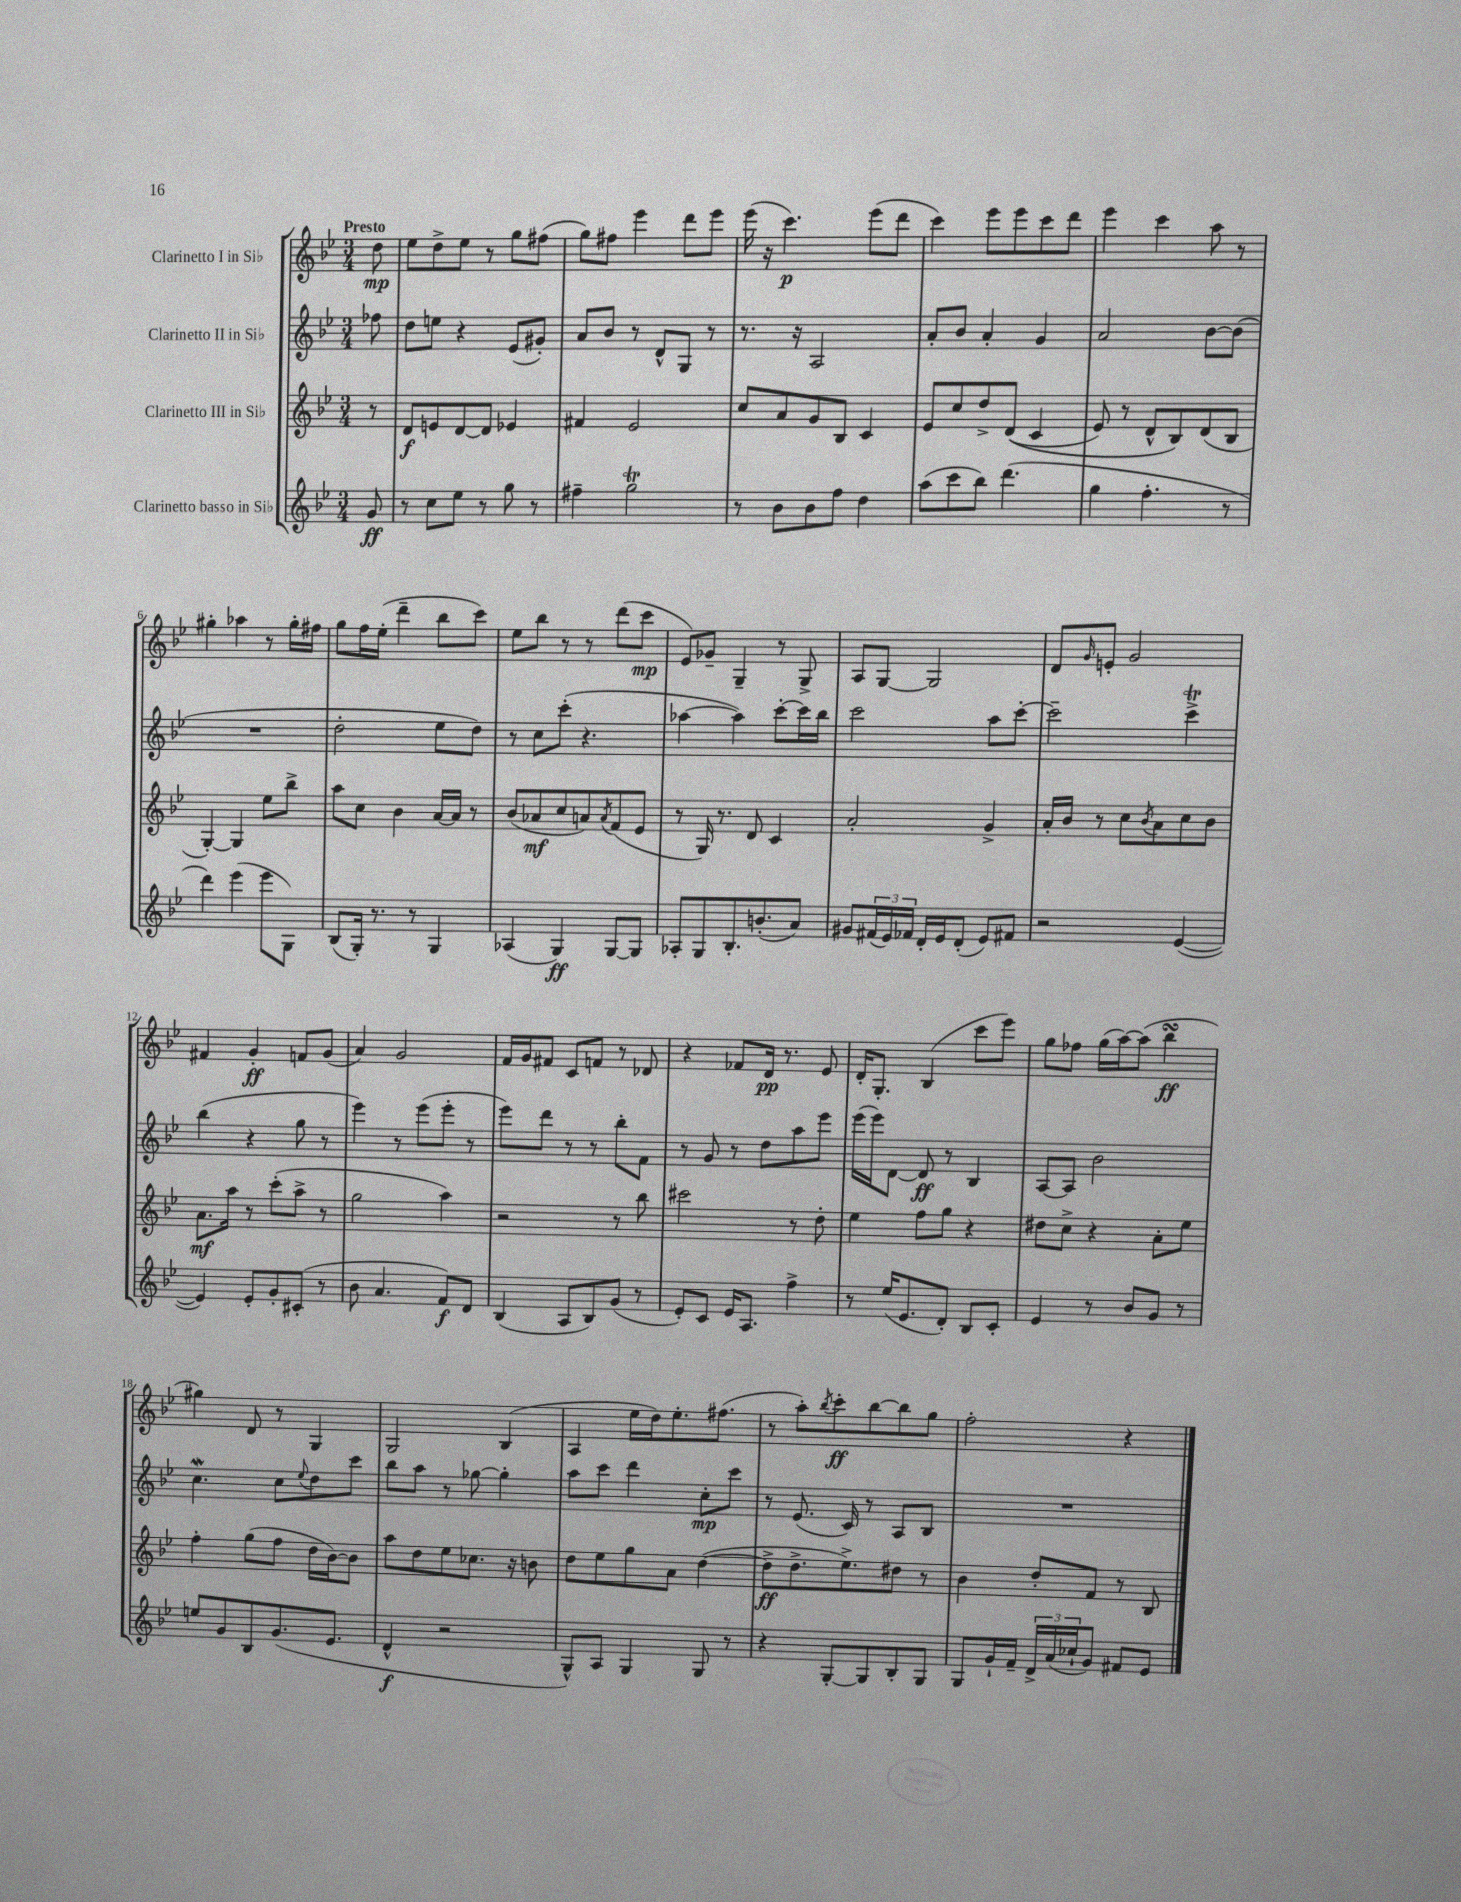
<<
\new StaffGroup <<
\new Staff = "s0" \with { instrumentName = "Clarinetto I in Sib" } {
    \clef treble \key bes \major \numericTimeSignature \time 3/4 \partial 8 \tempo "Presto"
    d''8\mp |
    ees''8 d''8-> ees''8 r8 g''8 fis''8( |
    g''8) fis''8 ees'''4 d'''8 ees'''8 |
    ees'''16( r16 c'''4.\p) ees'''8( d'''8 |
    c'''4) ees'''8 ees'''8 c'''8 d'''8 |
    ees'''4 c'''4 a''8 r8 |
    gis''4-. aes''4 r8 gis''16-. fis''16 |
    g''8 f''16 ees''16-.( d'''4-- bes''8 c'''8) |
    ees''8 bes''8 r8 r8 d'''8( c'''8\mp |
    ees'8) ges'8-- g4-- r8 g8-> |
    a8 g8~ g2 |
    d'8 \grace { g'16 } e'8-. g'2 |
    fis'4 g'4-.\ff f'8 g'8( |
    a'4) g'2 |
    f'16 g'16 fis'8 c'8 f'8 r8 des'8 |
    r4 fes'8 d'16\pp r8. ees'8 |
    d'16-. g8.-. bes4( c'''8 ees'''8) |
    g''8 fes''8 g''16( a''16~) a''8( bes''4\turn\ff |
    gis''4) d'8 r8 g4 |
    g2 bes4( |
    a4 ees''16 d''16) ees''8.-. fis''8.( |
    r8 a''8-.) \acciaccatura { bes''8 } c'''8-.\ff bes''8~ bes''8 g''8 |
    f''2-. r4 \bar "|." |
}
\new Staff = "s1" \with { instrumentName = "Clarinetto II in Sib" } {
    \clef treble \key bes \major \numericTimeSignature \time 3/4 \partial 8
    fes''8 |
    d''8 e''8 r4 ees'8( gis'8-.) |
    a'8 bes'8 r8 d'8-^ g8 r8 |
    r8. r16 a2 |
    a'8-. bes'8 a'4-. g'4 |
    a'2 bes'8~ bes'8( |
    R2. |
    d''2-. ees''8 d''8) |
    r8 c''8 c'''8-.( r4. |
    aes''4~ aes''4) c'''8~-. c'''16 bes''16 |
    c'''2 a''8 c'''8~-. |
    c'''2-- c'''4->\trill |
    bes''4( r4 g''8 r8 |
    ees'''4) r8 ees'''8( ees'''8-. r8 |
    ees'''8) d'''8 r8 r8 bes''8-. f'8 |
    r8 g'8 r8 d''8 a''8 ees'''8 |
    ees'''16( ees'''16) d'8~ d'8\ff r8 bes4 |
    a8~ a8 bes'2 |
    c''4.\mordent c''8 \appoggiatura { ees''8 } d''8 c'''8 |
    bes''8 a''8 r8 ges''8~ ges''4-. |
    a''8 c'''8 d'''4 c''8-.\mp c'''8 |
    r8 ees'8.( c'16) r8 a8 bes8 |
    R2. \bar "|." |
}
\new Staff = "s2" \with { instrumentName = "Clarinetto III in Sib" } {
    \clef treble \key bes \major \numericTimeSignature \time 3/4 \partial 8
    r8 |
    d'8\f e'8 d'8~ d'8 ees'4 |
    fis'4 ees'2 |
    c''8 a'8 g'8 bes8 c'4 |
    ees'8 c''8 d''8-> d'8(\( c'4 |
    ees'8) r8 d'8-^ bes8\) d'8( bes8 |
    g4~-.) g4 ees''8 bes''8-> |
    a''8 c''8 bes'4 a'16~ a'16 r8 |
    bes'8( aes'8\mf c''8 a'8) \acciaccatura { a'8 } f'8( ees'8 |
    r8 g16) r8. d'8 c'4 |
    a'2-. g'4-> |
    a'16-. bes'16 r8 c''8 \acciaccatura { bes'8 } a'8 c''8 bes'8 |
    a'8.\mf a''16 r8 c'''8-.( a''8-> r8 |
    g''2 a''4) |
    r2 r8 bes''8 |
    cis'''2 r8 d''8-. |
    ees''4 f''8 g''8 r4 |
    dis''8 c''8-> r4 a'8-. ees''8 |
    f''4-. g''8( f''8 d''16 bes'16~) bes'8 |
    a''8 d''8 ees''8 ces''8. r16 b'8 |
    d''8 ees''8 g''8 a'8 d''4~( |
    d''8->\ff d''8.-> ees''8.->) dis''8 r8 |
    bes'4 d''8-. f'8 r8 bes8 \bar "|." |
}
\new Staff = "s3" \with { instrumentName = "Clarinetto basso in Sib" } {
    \clef treble \key bes \major \numericTimeSignature \time 3/4 \partial 8
    g'8\ff |
    r8 c''8 ees''8 r8 g''8 r8 |
    fis''4-- g''2\trill |
    r8 bes'8 bes'8 f''8 d''4 |
    a''8( c'''8 bes''8) d'''4.( |
    g''4 f''4.-. r8 |
    d'''4) ees'''4( ees'''8 g8) |
    bes8( g16-.) r8. r8 g4 |
    aes4( g4\ff) g8~ g8 |
    aes8-. g8 bes8.-. b'8.-.( a'8) |
    gis'8 \tuplet 3/2 { fis'16( ees'16) fes'16 } d'16-. ees'16 d'8-.( ees'8) fis'8 |
    r2 ees'4~( |
    ees'4) ees'8-. g'8-. cis'8-.( r8 |
    bes'8 a'4. f'8\f) d'8 |
    bes4( a8 bes8) g'8( r8 |
    ees'8-.) c'8 ees'16 a8. f''4-> |
    r8 ees''16( ees'8. d'8-.) bes8 c'8-. |
    ees'4 r8 bes'8 g'8 r8 |
    e''8 g'8 bes8 g'8.( ees'8. |
    d'4-^\f r2 |
    g8-^) a8 g4 g8 r8 |
    r4 g8~-. g8 bes8-. g8 |
    g8 g'16-! f'16-- \tuplet 3/2 { d'16-> a'16( ces''16-! } g'8) fis'8 ees'8 \bar "|." |
}
>>
>>
